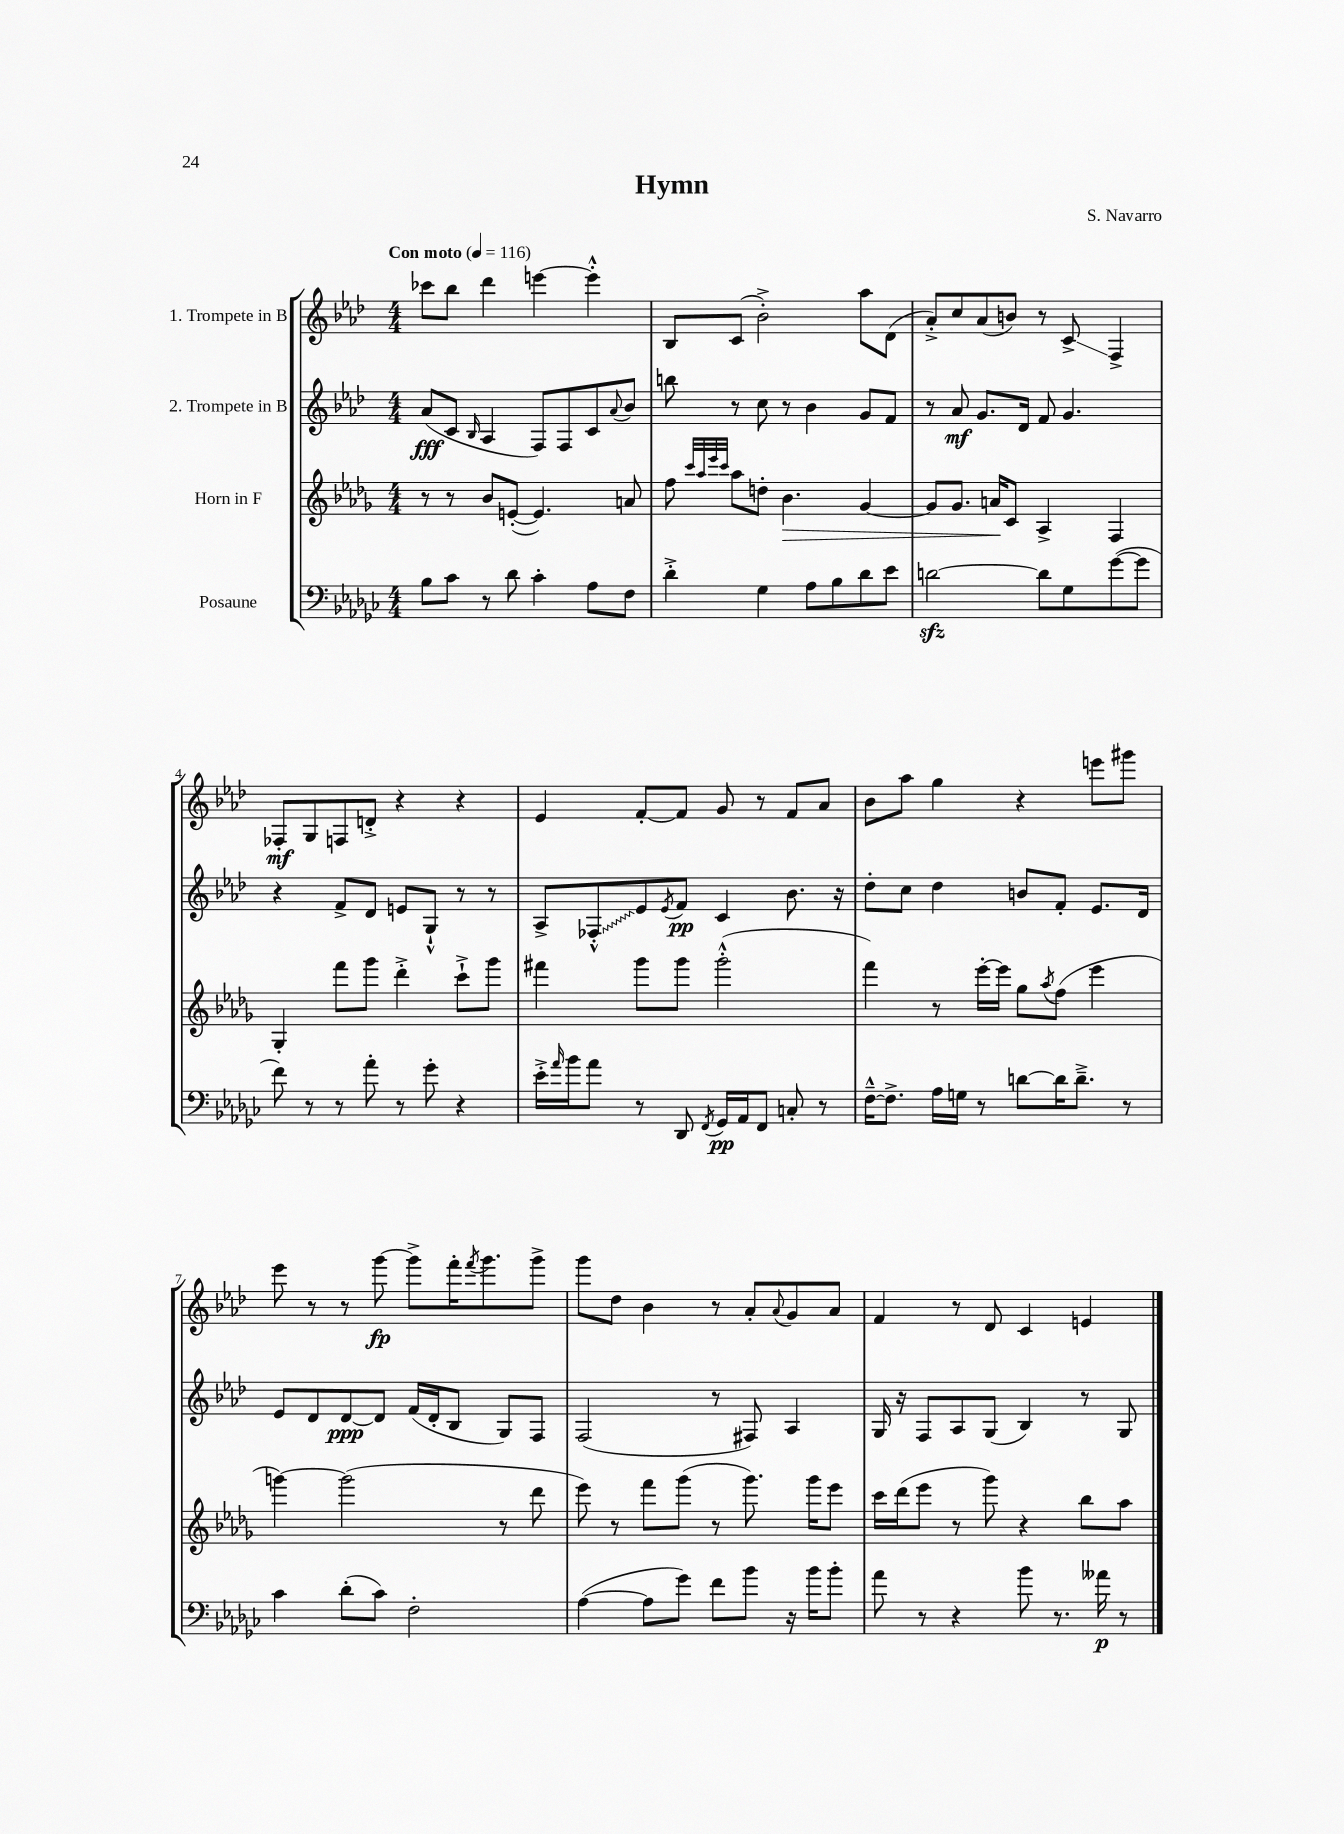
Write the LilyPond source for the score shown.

\header { title = "Hymn" composer = "S. Navarro" }
<<
\new StaffGroup <<
\new Staff = "s0" \with { instrumentName = "1. Trompete in B" } {
    \clef treble \key aes \major \numericTimeSignature \time 4/4 \tempo "Con moto" 4 = 116
    ces'''8 bes''8 des'''4 e'''4~ e'''4-.-^ |
    bes8 c'8( bes'2-.->) aes''8 des'8( |
    aes'8-.->) c''8 aes'8( b'8) r8 c'8->\glissando f4-> |
    fes8-.\mf g8 f8 d'8-.-> r4 r4 |
    ees'4 f'8~-. f'8 g'8 r8 f'8 aes'8 |
    bes'8 aes''8 g''4 r4 e'''8 gis'''8 |
    ees'''8 r8 r8 g'''8~\fp g'''8-> f'''16-. \acciaccatura { f'''8 } g'''8. g'''8-> |
    g'''8 des''8 bes'4 r8 aes'8-. \appoggiatura { aes'8 } g'8 aes'8 |
    f'4 r8 des'8 c'4 e'4 \bar "|." |
}
\new Staff = "s1" \with { instrumentName = "2. Trompete in B" } {
    \clef treble \key aes \major \numericTimeSignature \time 4/4
    aes'8\fff( c'8 \grace { bes16 } aes4 f8) f8 c'8 \appoggiatura { aes'8 } bes'8 |
    b''8 r8 c''8 r8 bes'4 g'8 f'8 |
    r8 aes'8\mf g'8. des'16 f'8 g'4. |
    r4 f'8-> des'8 e'8 g8-!-^ r8 r8 |
    aes8-> \once \override Glissando.style = #'zigzag fes8-.-^\glissando ees'8 \acciaccatura { ees'8 } f'8\pp c'4 bes'8. r16 |
    des''8-. c''8 des''4 b'8 f'8-. ees'8. des'16 |
    ees'8 des'8 des'8~\ppp des'8 f'16( des'16-. bes8 g8) f8 |
    f2( r8 fis8) aes4 |
    g16 r16 f8 aes8 g8( bes4) r8 g8 \bar "|." |
}
\new Staff = "s2" \with { instrumentName = "Horn in F" } {
    \clef treble \key des \major \numericTimeSignature \time 4/4
    r8 r8 bes'8 e'8~-.( e'4.) a'8 |
    f''8 \grace { c'''32 aes''32 ees'''32 c'''32 } aes''8 d''8-. bes'4.\> ges'4~ |
    ges'8 ges'8. a'16\! c'8 aes4-> f4 |
    ges4-. f'''8 ges'''8 des'''4-.-> c'''8-!-> ges'''8 |
    fis'''4 ges'''8 ges'''8 ges'''2-.-^( |
    f'''4) r8 ees'''16~-. ees'''16 ges''8 \acciaccatura { aes''8 } f''8( ees'''4 |
    g'''4~) g'''2( r8 des'''8 |
    ees'''8) r8 f'''8 ges'''8( r8 ges'''8.) ges'''16 ees'''8 |
    c'''16 des'''16( ees'''8 r8 ges'''8) r4 bes''8 aes''8 \bar "|." |
}
\new Staff = "s3" \with { instrumentName = "Posaune" } {
    \clef bass \key ges \major \numericTimeSignature \time 4/4
    bes8 ces'8 r8 des'8 ces'4-. aes8 f8 |
    des'4-.-> ges4 aes8 bes8 des'8 ees'8 |
    d'2~\sfz d'8 ges8 ges'8~( ges'8 |
    f'8) r8 r8 aes'8-. r8 ges'8-. r4 |
    ees'16-.-> \grace { aes'16 } bes'16 aes'8 r8 des,8 \acciaccatura { f,8 } ges,16\pp aes,16 f,8 c8-. r8 |
    f16~---^ f8.-> aes16 g16 r8 d'8~ d'16 d'8.---> r8 |
    ces'4 des'8-.( ces'8) f2-. |
    aes4~( aes8 ges'8) f'8 bes'8 r16 bes'16 bes'8-. |
    aes'8 r8 r4 bes'8 r8. aeses'16\p r8 \bar "|." |
}
>>
>>
